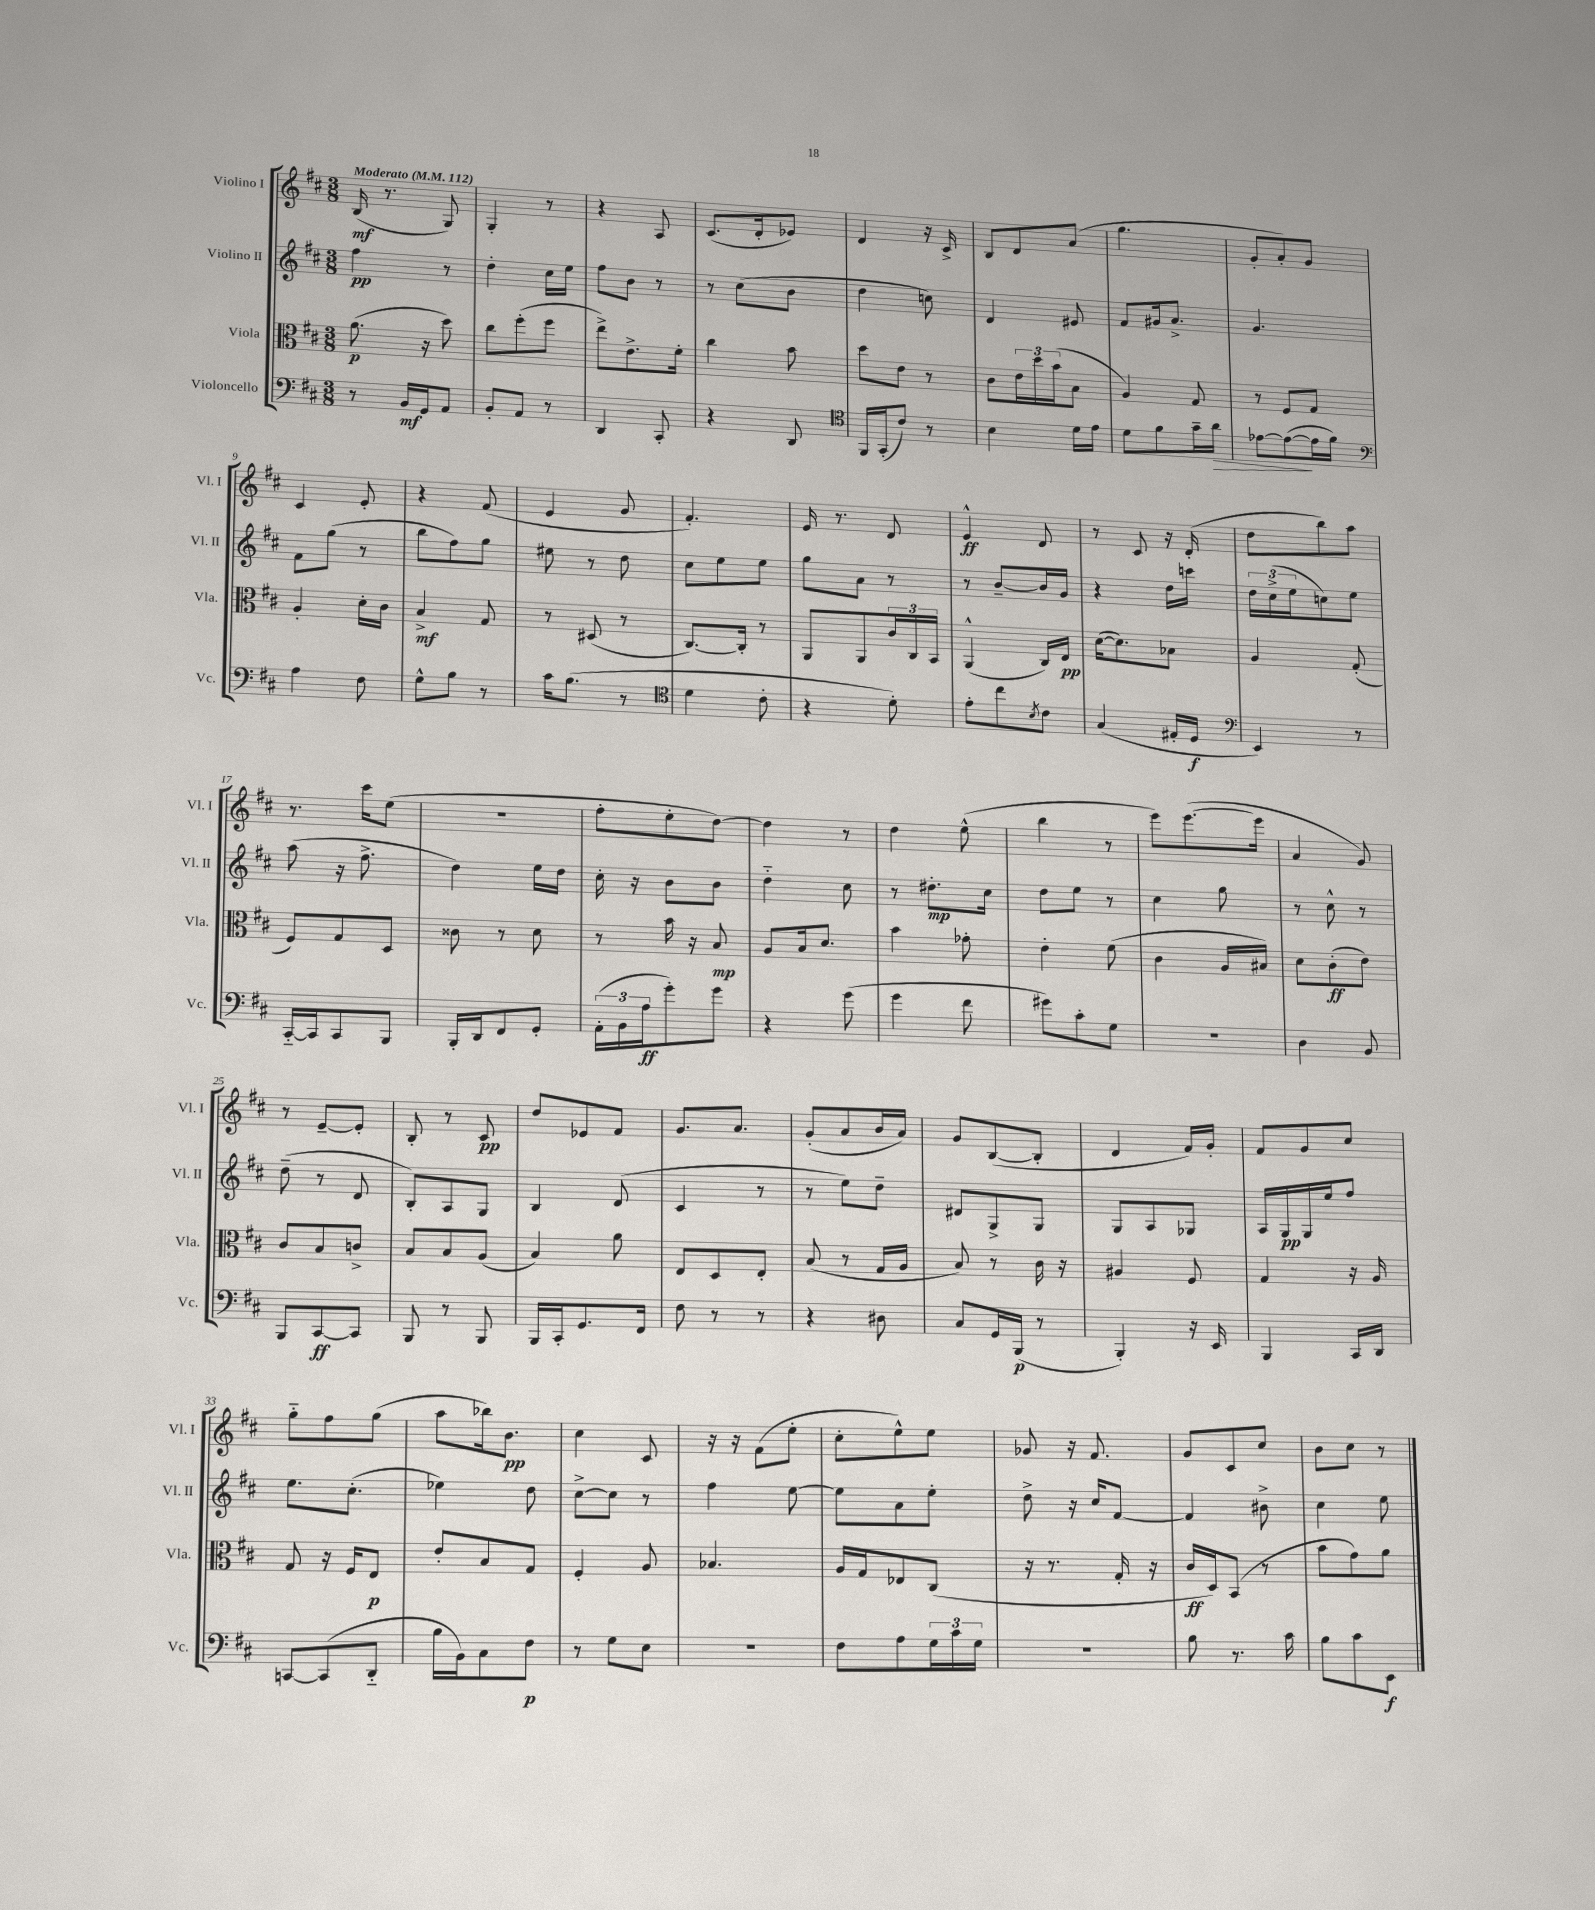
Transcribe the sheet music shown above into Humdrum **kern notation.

**kern	**dynam	**kern	**dynam	**kern	**dynam	**kern	**dynam
*part4	*part4	*part3	*part3	*part2	*part2	*part1	*part1
*staff4	*staff4	*staff3	*staff3	*staff2	*staff2	*staff1	*staff1
*I"Violoncello	*	*I"Viola	*	*I"Violino II	*	*I"Violino I	*
*I'Vc.	*	*I'Vla.	*	*I'Vl. II	*	*I'Vl. I	*
*clefF4	*	*clefC3	*	*clefG2	*	*clefG2	*
*k[f#c#]	*	*k[f#c#]	*	*k[f#c#]	*	*k[f#c#]	*
*M3/8	*	*M3/8	*	*M3/8	*	*M3/8	*
*MM112	*	*MM112	*	*MM112	*	*MM112	*
=1	=1	=1	=1	=1	=1	=1	=1
!	!	!	!	!	!	!LO:TX:a:B:t=Moderato	!
8r	.	(8.a\	p	4ff#\	pp	(16B/	mf
.	.	.	.	.	.	8.r	.
16BB/LL	mf	.	.	.	.	.	.
16GG/J	.	16r	.	.	.	.	.
8AA/J	.	8dd\)	.	8r	.	8G/)	.
=2	=2	=2	=2	=2	=2	=2	=2
8BB'/L	.	8cc#\L	.	4dd'\	.	4G'/	.
8AA/J	.	(8ff#'\	.	.	.	.	.
8r	.	8ff#\J	.	16cc#\LL	.	8r	.
.	.	.	.	16ee\JJ	.	.	.
=3	=3	=3	=3	=3	=3	=3	=3
4DD/	.	8ee^\L)	.	8ff#\L	.	4r	.
.	.	8.e^\	.	8b\J	.	.	.
8CC#'/	.	.	.	8r	.	8A/	.
.	.	16f#'\Jk	.	.	.	.	.
=4	=4	=4	=4	=4	=4	=4	=4
4r	.	4cc#\	.	8r	.	(8.c#/L	.
.	.	.	.	(8cc#\L	.	.	.
.	.	.	.	.	.	16d'/k	.
8DD/	.	8b\	.	8b\J	.	8e-X/J)	.
=5	=5	=5	=5	=5	=5	=5	=5
*clefC4	*	*	*	*	*	*	*
16FF#/LL	.	8dd\L	.	4dd\	.	4d/	.
(16GG'/J	.	.	.	.	.	.	.
8c#/J)	.	8e\J	.	.	.	.	.
8r	.	8r	.	8ccn\)	.	16r	.
.	.	.	.	.	.	16c#^/	.
=6	=6	=6	=6	=6	=6	=6	=6
4B\	.	8c#\L	.	4d/	.	8B/L	.
.	.	24e\L	.	.	.	8d/	.
.	.	24dd\	.	.	.	.	.
.	.	(24b\J	.	.	.	.	.
16d\LL	.	8B\J	.	8e#X/	.	(8a/J	.
16e\JJ	.	.	.	.	.	.	.
=7	=7	=7	=7	=7	=7	=7	=7
8d\L	.	4A/)	.	8f#/L	.	4.gg\	.
8f#\	.	.	.	16g#X/k	.	.	.
.	.	.	.	8.a^/J	.	.	.
16g~\L	.	8G/	.	.	.	.	.
!	!LO:HP:b	!	!	!	!	!	!
16a\JJ	>	.	.	.	.	.	.
=8	=8	=8	=8	=8	=8	=8	=8
[8e-X\L	.	8r	.	4.g/	.	8g'/L	.
(8e-\_	.	8F#/L	.	.	.	8a'/)	.
16e-\L]	]	8G/J	.	.	.	8g/J	.
16f#\JJ)	.	.	.	.	.	.	.
!!LO:LB:g=z
=9	=9	=9	=9	=9	=9	=9	=9
*clefF4	*	*	*	*	*	*	*
4A\	.	4A'/	.	8f#\L	.	4c#/	.
.	.	.	.	(8gg\J	.	.	.
8F#\	.	16d'\LL	.	8r	.	8e'/	.
.	.	16c#\JJ	.	.	.	.	.
=10	=10	=10	=10	=10	=10	=10	=10
8G^^\L	.	4B^/	mf	8bb\L	.	4r	.
8B\J	.	.	.	8ff#\)	.	.	.
8r	.	8G/	.	8gg\J	.	(8f#/	.
=11	=11	=11	=11	=11	=11	=11	=11
16c#\KL	.	8r	.	8ee#X\	.	4e/	.
(8.B\J	.	.	.	.	.	.	.
.	.	(8D#X/	.	8r	.	.	.
8r	.	8r	.	8dd\	.	8g/	.
=12	=12	=12	=12	=12	=12	=12	=12
*clefC4	*	*	*	*	*	*	*
4d\	.	[8.C#/L)	.	8cc#\L	.	4.f#'/)	.
.	.	.	.	8ee\	.	.	.
.	.	16C#'/Jk]	.	.	.	.	.
8c#'\	.	8r	.	8ee\J	.	.	.
=13	=13	=13	=13	=13	=13	=13	=13
4r	.	8AA/L	.	8gg\L	.	16e/	.
.	.	.	.	.	.	8.r	.
.	.	8AA/	.	8a\J	.	.	.
8d'\)	.	24c#/L	.	8r	.	8d/	.
.	.	24C#/	.	.	.	.	.
.	.	24BB/JJ	.	.	.	.	.
=14	=14	=14	=14	=14	=14	=14	=14
8e'\L	.	(4AA^^/	.	8r	.	4e^^/	ff
8cc#\	.	.	.	[8b~/L	.	.	.
8qB/	.	.	.	.	.	.	.
8c#\J	.	16C#/LL)	.	16b/L]	.	8d/	.
.	.	16E/JJ	pp	16g/JJ	.	.	.
=15	=15	=15	=15	=15	=15	=15	=15
(4G/	.	([16d\KL	.	4r	.	8r	.
.	.	8.d\])	.	.	.	.	.
.	.	.	.	.	.	8c#/	.
16E#X'/LL	.	8B-X\J	.	16dd\LL	.	16r	.
16D/JJ	f	.	.	16cccn\JJ	.	(16d'/	.
=16	=16	=16	=16	=16	=16	=16	=16
*clefF4	*	*	*	*	*	*	*
4EE/)	.	4A/	.	24dd\LL	.	8dd\L	.
.	.	.	.	(24cc#^\	.	.	.
.	.	.	.	24ee\J	.	.	.
.	.	.	.	8ccn\)	.	8bb\)	.
8r	.	(8G'/	.	8ee\J	.	8aa\J	.
!!LO:LB:g=z
=17	=17	=17	=17	=17	=17	=17	=17
[16CC#/LL	.	8F#/L)	.	(8aa\	.	8.r	.
16CC#/J]	.	.	.	.	.	.	.
8CC#/	.	8G/	.	16r	.	.	.
.	.	.	.	8.ff#^\	.	16ccc#\KL	.
8BBB/J	.	8D/J	.	.	.	(8ee\J	.
=18	=18	=18	=18	=18	=18	=18	=18
16BBB'/LL	.	8c##X\	.	4dd\)	.	4.r	.
16DD/J	.	.	.	.	.	.	.
8FF#/	.	8r	.	.	.	.	.
8GG'/J	.	8d\	.	16ee\LL	.	.	.
.	.	.	.	16dd\JJ	.	.	.
=19	=19	=19	=19	=19	=19	=19	=19
(24AA'\LL	.	8r	.	16cc#'\	.	8ff#'\L	.
24BB\	.	.	.	.	.	.	.
.	.	.	.	16r	.	.	.
24A\J	ff	.	.	.	.	.	.
8g'\)	.	16b\	.	8b\L	.	8ee'\	.
.	.	16r	.	.	.	.	.
8g\J	.	8B/	mp	8b\J	.	[8dd\J)	.
=20	=20	=20	=20	=20	=20	=20	=20
4r	.	8A/L	.	4dd\	.	4dd\]	.
.	.	16B/k	.	.	.	.	.
.	.	8.d/J	.	.	.	.	.
(8g\	.	.	.	8cc#\	.	8r	.
=21	=21	=21	=21	=21	=21	=21	=21
4g\	.	4b\	.	8r	.	4dd\	.
.	.	.	.	8.dd#X'\L	mp	.	.
8f#\	.	8g-X'\	.	.	.	(8ee^^\	.
.	.	.	.	16cc#\Jk	.	.	.
=22	=22	=22	=22	=22	=22	=22	=22
8g#X\L)	.	4e'\	.	8dd\L	.	4bb\	.
8c#'\	.	.	.	8ee\J	.	.	.
8G\J	.	(8f#\	.	8r	.	8r	.
=23	=23	=23	=23	=23	=23	=23	=23
4.r	.	4c#\	.	4cc#\	.	8eee\L)	.
.	.	.	.	.	.	([8.eee\	.
.	.	16A/LL	.	8gg\	.	.	.
.	.	16B#X/JJ)	.	.	.	16eee\Jk]	.
=24	=24	=24	=24	=24	=24	=24	=24
4D\	.	8d\L	.	8r	.	4a/	.
.	.	(8c#'\	ff	8cc#^^\	.	.	.
8BB/	.	8e\J)	.	8r	.	8g/)	.
!!LO:LB:g=z
=25	=25	=25	=25	=25	=25	=25	=25
8BBB/L	.	8c#/L	.	(8dd~\	.	8r	.
[8CC#/	ff	8B/	.	8r	.	[8e~/L	.
8CC#/J]	.	8cn^/J	.	8d/	.	8e'/J]	.
=26	=26	=26	=26	=26	=26	=26	=26
8BBB/	.	8B/L	.	8B'/L)	.	8B'/	.
8r	.	8B/	.	8A/	.	8r	.
8BBB/	.	(8A/J	.	8G/J	.	8c#/	pp
=27	=27	=27	=27	=27	=27	=27	=27
16BBB/LL	.	4B/)	.	4B/	.	8dd/L	.
16CC#'/J	.	.	.	.	.	.	.
8.GG/	.	.	.	.	.	8e-X/	.
.	.	8a\	.	(8d/	.	8f#/J	.
16FF#/Jk	.	.	.	.	.	.	.
=28	=28	=28	=28	=28	=28	=28	=28
8F#\	.	8E/L	.	4c#/	.	8.g/L	.
8r	.	8D/	.	.	.	.	.
.	.	.	.	.	.	8.a/J	.
8r	.	8E'/J	.	8r	.	.	.
=29	=29	=29	=29	=29	=29	=29	=29
4r	.	(8B/	.	8r	.	(8g'/L	.
.	.	8r	.	8ee\L)	.	8a/	.
8D#X\	.	16G/LL	.	8dd~\J	.	16b/L	.
.	.	16A/JJ	.	.	.	16a/JJ)	.
=30	=30	=30	=30	=30	=30	=30	=30
8C#/L	.	8B/)	.	8d#X/L	.	8g/L	.
16GG/L	.	8r	.	8G^/	.	([8B/	.
(16BBB/JJ	p	.	.	.	.	.	.
8r	.	16c#\	.	8G/J	.	8B'/J]	.
.	.	16r	.	.	.	.	.
=31	=31	=31	=31	=31	=31	=31	=31
4BBB'/)	.	4A#X/	.	8G/L	.	4d/	.
.	.	.	.	8A/	.	.	.
16r	.	8F#/	.	8G-X/J	.	16f#/LL)	.
16EE/	.	.	.	.	.	16g'/JJ	.
=32	=32	=32	=32	=32	=32	=32	=32
4BBB/	.	4G/	.	16A/LL	.	8f#/L	.
.	.	.	.	16G/	pp	.	.
.	.	.	.	16G/	.	8g/	.
.	.	.	.	16ee/J	.	.	.
16CC#/LL	.	16r	.	8ff#/J	.	8cc#/J	.
16DD/JJ	.	16A/	.	.	.	.	.
!!LO:LB:g=z
=33	=33	=33	=33	=33	=33	=33	=33
[8CCn/L	.	8G/	.	8.ee\L	.	8gg\L	.
(8CC/]	.	16r	.	.	.	8ff#\	.
.	.	16F#/KL	.	(8.cc#'\J	.	.	.
8DD/J	.	8E/J	p	.	.	(8gg\J	.
=34	=34	=34	=34	=34	=34	=34	=34
16B\LL	.	8e'/L	.	4ee-X\)	.	8aa\L	.
16BB\J)	.	.	.	.	.	.	.
8C#\	.	8B/	.	.	.	16bb-X\k)	.
.	.	.	.	.	.	8.b\J	pp
8F#\J	p	8G/J	.	8dd\	.	.	.
=35	=35	=35	=35	=35	=35	=35	=35
8r	.	4F#'/	.	[8cc#^\L	.	4cc#\	.
8G\L	.	.	.	8cc#\J]	.	.	.
8E\J	.	8A/	.	8r	.	8c#/	.
=36	=36	=36	=36	=36	=36	=36	=36
4.r	.	4.B-X/	.	4ff#\	.	16r	.
.	.	.	.	.	.	16r	.
.	.	.	.	.	.	(8f#\L	.
.	.	.	.	[8ee\	.	8ee'\J	.
=37	=37	=37	=37	=37	=37	=37	=37
8F#\L	.	16A/LL	.	8ee\L]	.	8cc#'\L	.
.	.	16G/J	.	.	.	.	.
8A\	.	8E-X/	.	8a\	.	8ee^^\)	.
24G\L	.	(8C#/J	.	8ee'\J	.	8ee\J	.
24c#\	.	.	.	.	.	.	.
24G\JJ	.	.	.	.	.	.	.
=38	=38	=38	=38	=38	=38	=38	=38
4.r	.	16r	.	8dd^\	.	8g-X/	.
.	.	8.r	.	.	.	.	.
.	.	.	.	16r	.	16r	.
.	.	.	.	16cc#/KL	.	8.f#/	.
.	.	16G'/	.	[8f#/J	.	.	.
.	.	16r	.	.	.	.	.
=39	=39	=39	=39	=39	=39	=39	=39
8B\	.	16c#/LL	ff	4f#/]	.	8g/L	.
.	.	16D/J)	.	.	.	.	.
8.r	.	(8BB/J	.	.	.	8c#/	.
.	.	8r	.	8b#X^\	.	8cc#/J	.
16c#\	.	.	.	.	.	.	.
=40	=40	=40	=40	=40	=40	=40	=40
8B\L	.	8b\L	.	4cc#\	.	8b\L	.
8c#\	.	8g\)	.	.	.	8cc#\J	.
8EE\J	f	8a\J	.	8ee\	.	8r	.
==	==	==	==	==	==	==	==
*-	*-	*-	*-	*-	*-	*-	*-
